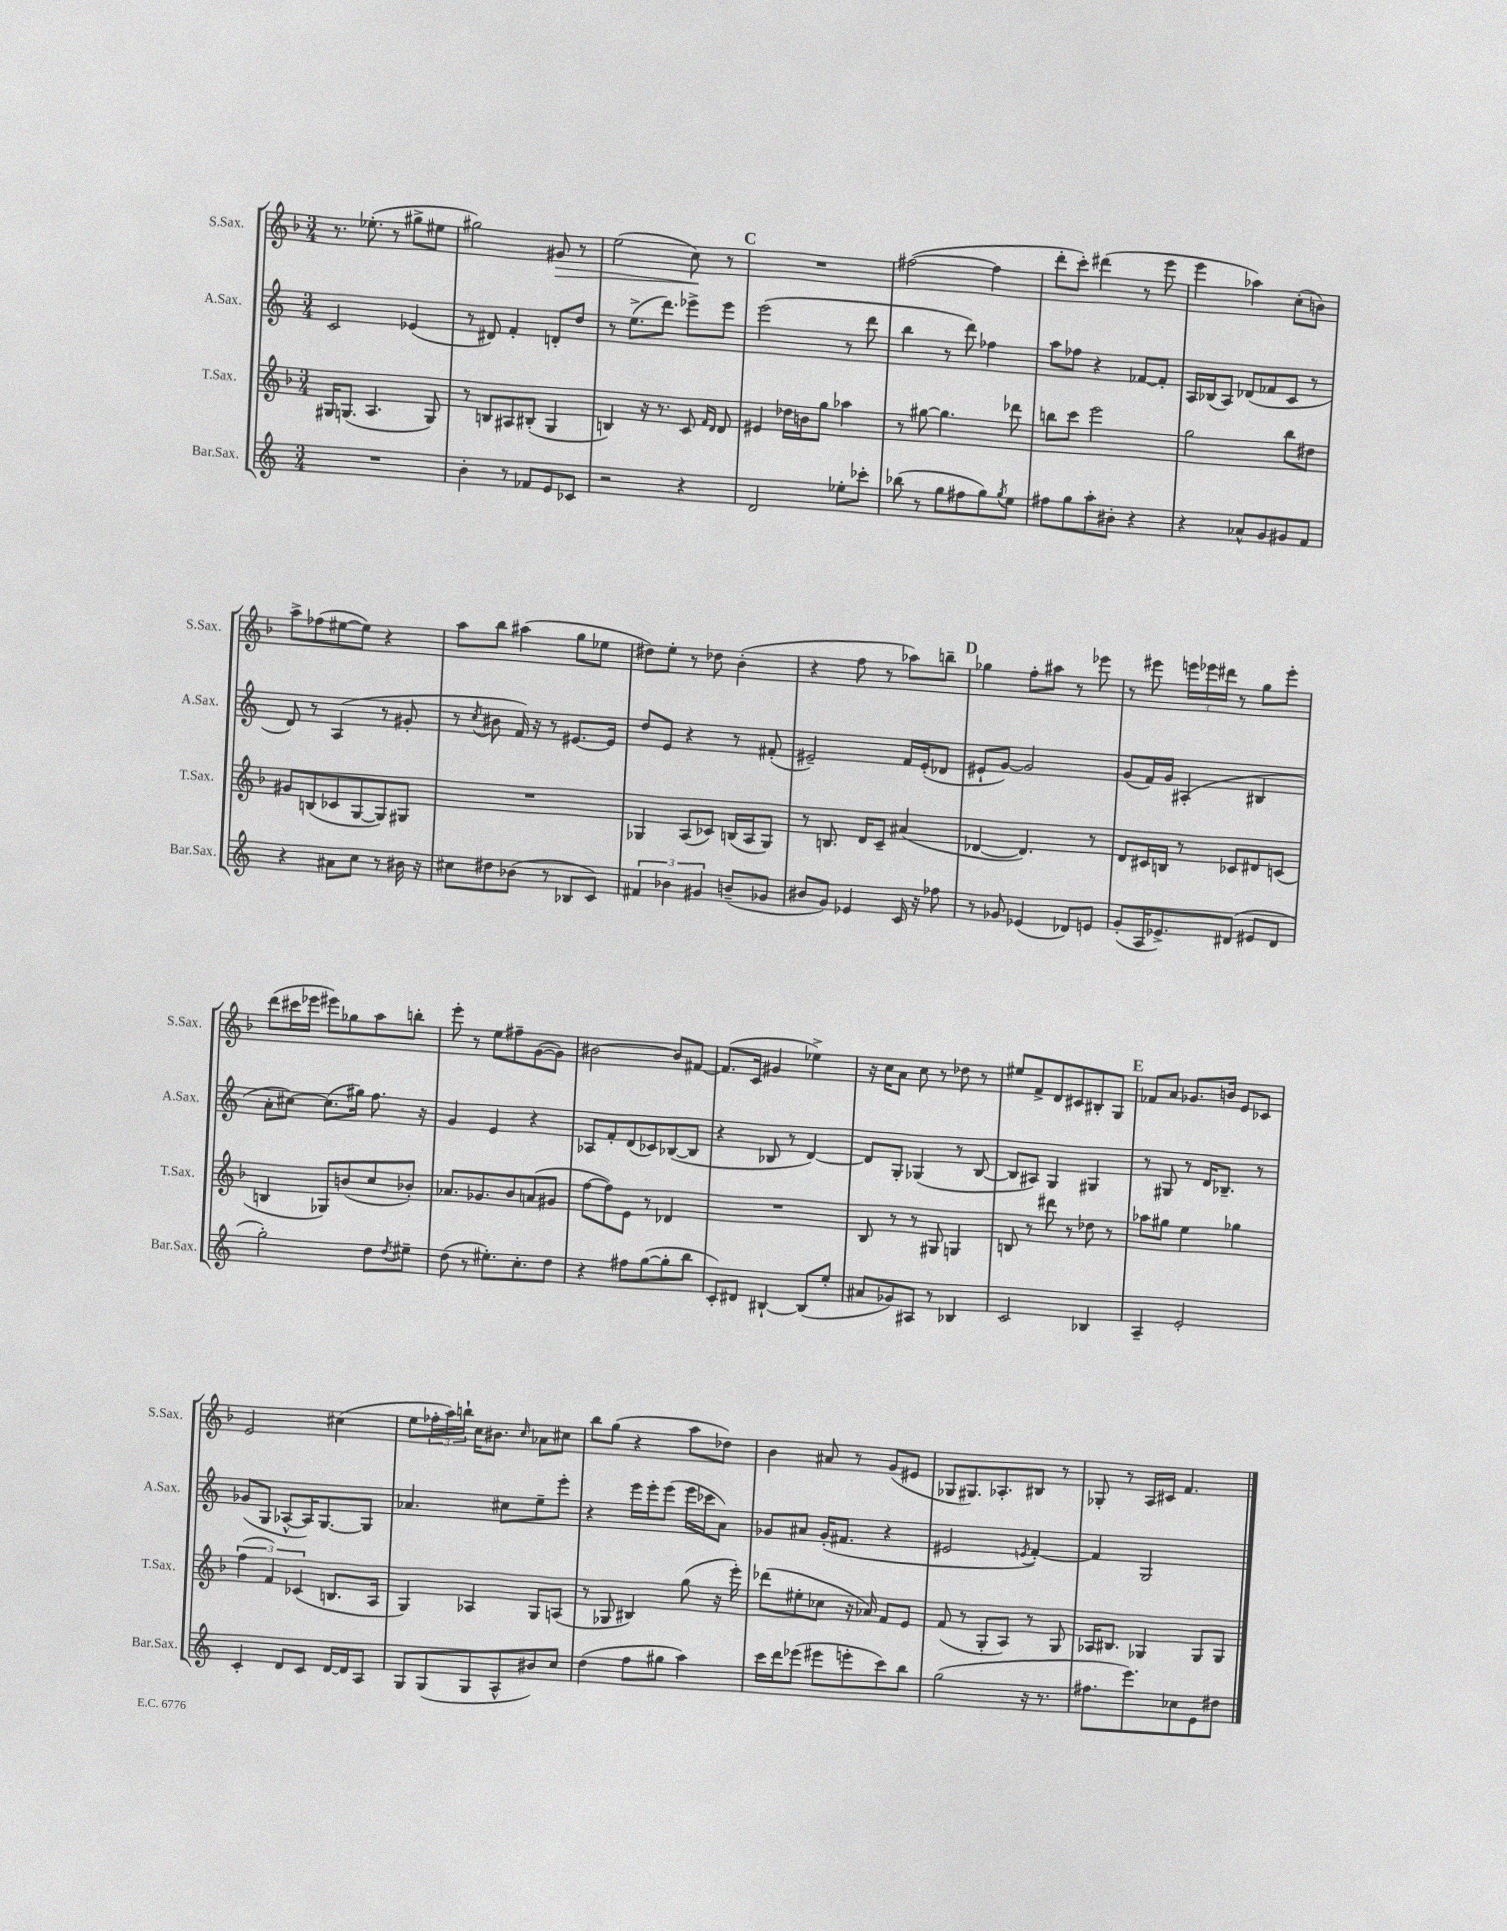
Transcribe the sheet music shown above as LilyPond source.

<<
\new StaffGroup <<
\new Staff = "s0" \with { instrumentName = "S.Sax." shortInstrumentName = "S.Sax." } {
    \clef treble \key f \major \numericTimeSignature \time 3/4
    r8. ees''8.-.( r8 gis''8-> eis''8 |
    gis''2) gis'8\> r8 |
    e''2( c''8\!) r8 |
    \mark \markup { \bold "C" } R2. |
    fis''2~( fis''4 |
    d'''8-. c'''8-.) dis'''4( r8 e'''8 |
    e'''4 aes''4) c''8-.( b'8) |
    a''8-> fes''8( eis''8~ eis''8) r4 |
    a''8 bes''8 ais''4( g''8 ees''8 |
    dis''8) e''8-. r8 des''8 bes'4-.( |
    r4 f''8 r8 aes''8) b''8-- |
    \mark \markup { \bold "D" } ges''4 f''8-. ais''8 r8 ees'''8 |
    r8 eis'''8 \tuplet 3/2 { e'''16 ees'''16 dis'''16 } r8 g''8 ees'''8-. |
    d'''8( cis'''16 ees'''16 eis'''8) ges''8 a''8 b''8-. |
    e'''8-. r8 e''8 fis''8-- g'8~( g'8) |
    bis'2~ bis'8 fis'8~ |
    fis'8.( c'16 gis'4 ees''4->) |
    r16 c''16 a'8 c''8 r8 des''8 r8 |
    eis''8 f'8-> d'8 cis'8 bis8-. g8 |
    \mark \markup { \bold "E" } fes'8 a'8 ges'8. b'16 e'8 ces'8 |
    e'2 cis''4( |
    e''8 \tuplet 3/2 { fes''16-. a''16) b''16-! } c''16 bis'8. \grace { c''16 } aes'8 cis''8 |
    bes''8 g''8( r4 a''8 des''8) |
    bes'4 ais'8 r8 g'8( eis'8 |
    ges8 gis8.) aes8.-. bis8 r8 |
    ges8-. r8 a16 cis'16 f'4. \bar "|." |
}
\new Staff = "s1" \with { instrumentName = "A.Sax." shortInstrumentName = "A.Sax." } {
    \clef treble \key c \major \numericTimeSignature \time 3/4
    c'2 ees'4( |
    r8 dis'8) f'4-. d'8-. d''8 |
    r8 e''8.->( d'''8.) ees'''8-> ees'''8 |
    \mark \markup { \bold "C" } e'''2( r8 d'''8 |
    b''4 r8 d'''8) fes''4 |
    a''8 fes''8 r4 fes'8~ fes'8-. |
    a16 bes16( a8) des'8( fes'8 c'8 r8 |
    d'8) r8 a4( r8 gis'8-. |
    r8 \acciaccatura { c''8 } bis'8 f'16) r16 r8 eis'8.~ eis'16 |
    d''8 e'8 r4 r8 fis'8-.( |
    eis'2--) f'16 eis'16-.( des'8 |
    \mark \markup { \bold "D" } eis'8-! g'8~) g'2 |
    g'8( f'16) g'16 ais4-.( bis4 |
    a'8-. cis''8~) cis''8.( gis''16) f''8. r16 |
    g'4 e'4 r4 |
    aes8 f'8-. d'8( ces'8) bes8~( bes8 |
    r4 bes8 r8 d'4~) |
    d'8 g8-. ges4( r8 b8~ |
    b8 ais8) g4 gis4 |
    \mark \markup { \bold "E" } r8 gis8 r8 d'16 bes8.-- r8 |
    ges'8( g8 aes8~-^ aes16) g8.~ g8 |
    aes'4. cis''8 e''8-- e'''8-. |
    r4 e'''16 e'''16-. e'''8( e'''16 ces'''16 a'8) |
    ges'8 ais'8 ges'16-.( fis'8. r4 |
    eis'2 \acciaccatura { e'8 } f'4~-.) |
    f'4 g2 \bar "|." |
}
\new Staff = "s2" \with { instrumentName = "T.Sax." shortInstrumentName = "T.Sax." } {
    \clef treble \key f \major \numericTimeSignature \time 3/4
    gis16 g8.( a4. g8) |
    r8 b8 ais8 bis8-.( g4 |
    b4) r16 r8. c'8 \grace { f'16 d'16 } d'8 |
    \mark \markup { \bold "C" } eis'4 des''16 b'16 g''8 aes''4 |
    r8 gis''8~ gis''4. des'''8 |
    b''8 c'''8 e'''2 |
    g''2 bes''8 dis''8 |
    gis'8 b8( ces'8 g8~ g8) gis8 |
    R2. |
    ges4 a8( ces'8) b16( a16 ges8) |
    r8 b8. d'16 c'8-- ais'4( |
    \mark \markup { \bold "D" } des'4~ des'4.) r8 |
    d'8 cis'16 b16 r8 ces'8 dis'8 c'8( |
    b4 ges8) b'8( c''8 bes'8-.) |
    aes'8. ges'8. bes'8 a'8( gis'8 |
    f''8~ f''8) e'8 r8 des'4 |
    R2. |
    bes8 r8 r8 gis8 g4 |
    b8 r8 dis'''8 r8 des''8 r8 |
    \mark \markup { \bold "E" } aes''8 gis''8 e''4 ges''4 |
    \tuplet 3/2 { f''4( f'4) ces'4( } b8. a16 |
    g4) aes4 g8 a8( |
    r8 ges8 bis4) g''8( r16 e'''16-.) |
    des'''8( eis''8-. ces''8 r16 aes'16) f'8 e'8 |
    f'8( r8 g8-. a8) r8 g8 |
    aes16 bis8. ges4 ges8 ges8 \bar "|." |
}
\new Staff = "s3" \with { instrumentName = "Bar.Sax." shortInstrumentName = "Bar.Sax." } {
    \clef treble \key c \major \numericTimeSignature \time 3/4
    R2. |
    b'4-. r8 fes'8 e'8 ces'8 |
    r2 r4 |
    \mark \markup { \bold "C" } d'2 ees''8-. ces'''8-. |
    bes''8( r8 g''8 fis''8 g''8) \acciaccatura { g''8 } e''8 |
    fis''8 g''8 a''8-. bis'8-. r4 |
    r4 aes'8-^ g'8 gis'8 f'8 |
    r4 ais'8 c''8 r8 bis'16 r16 |
    cis''8 dis''8 bes'8( r8 bes8 c'8) |
    \tuplet 3/2 { fis'4 bes'4 gis'4 } b'8--( ges'8 |
    bis'8 g'8) ees'4 c'16 r16 fes''8 |
    \mark \markup { \bold "D" } r8 ges'8 ees'4( des'8) e'8 |
    g'8-.( a16 ees'8.->) dis'8( eis'8 dis'8 |
    g''2-.) d''8 \acciaccatura { d''8 } eis''8-- |
    d''8( r8 eis''8.-.) c''8.-. d''8 |
    r4 fis''8 g''8~( g''8-. b''8 |
    c'8-.) dis'8 bis4~-! bis8( e''8-. |
    ais'8 ges'8) ais8 r8 bes4 |
    c'2 bes4 |
    \mark \markup { \bold "E" } a4-- e'2-. |
    c'4-. d'8 c'8 d'16~ d'16 a8 |
    g8 g8( g8 a8-^ bis'8) c''8 |
    d''4( f''8 gis''8 a''4) |
    c'''16 d'''16 ees'''8( eis'''8 e'''8-. c'''8) b''8 |
    g''2( r16 r8. |
    fis''8. e'''8.) ces''8 e'8 dis''8 \bar "|." |
}
>>
>>
\layout { \context { \Score \remove "Bar_number_engraver" } }
